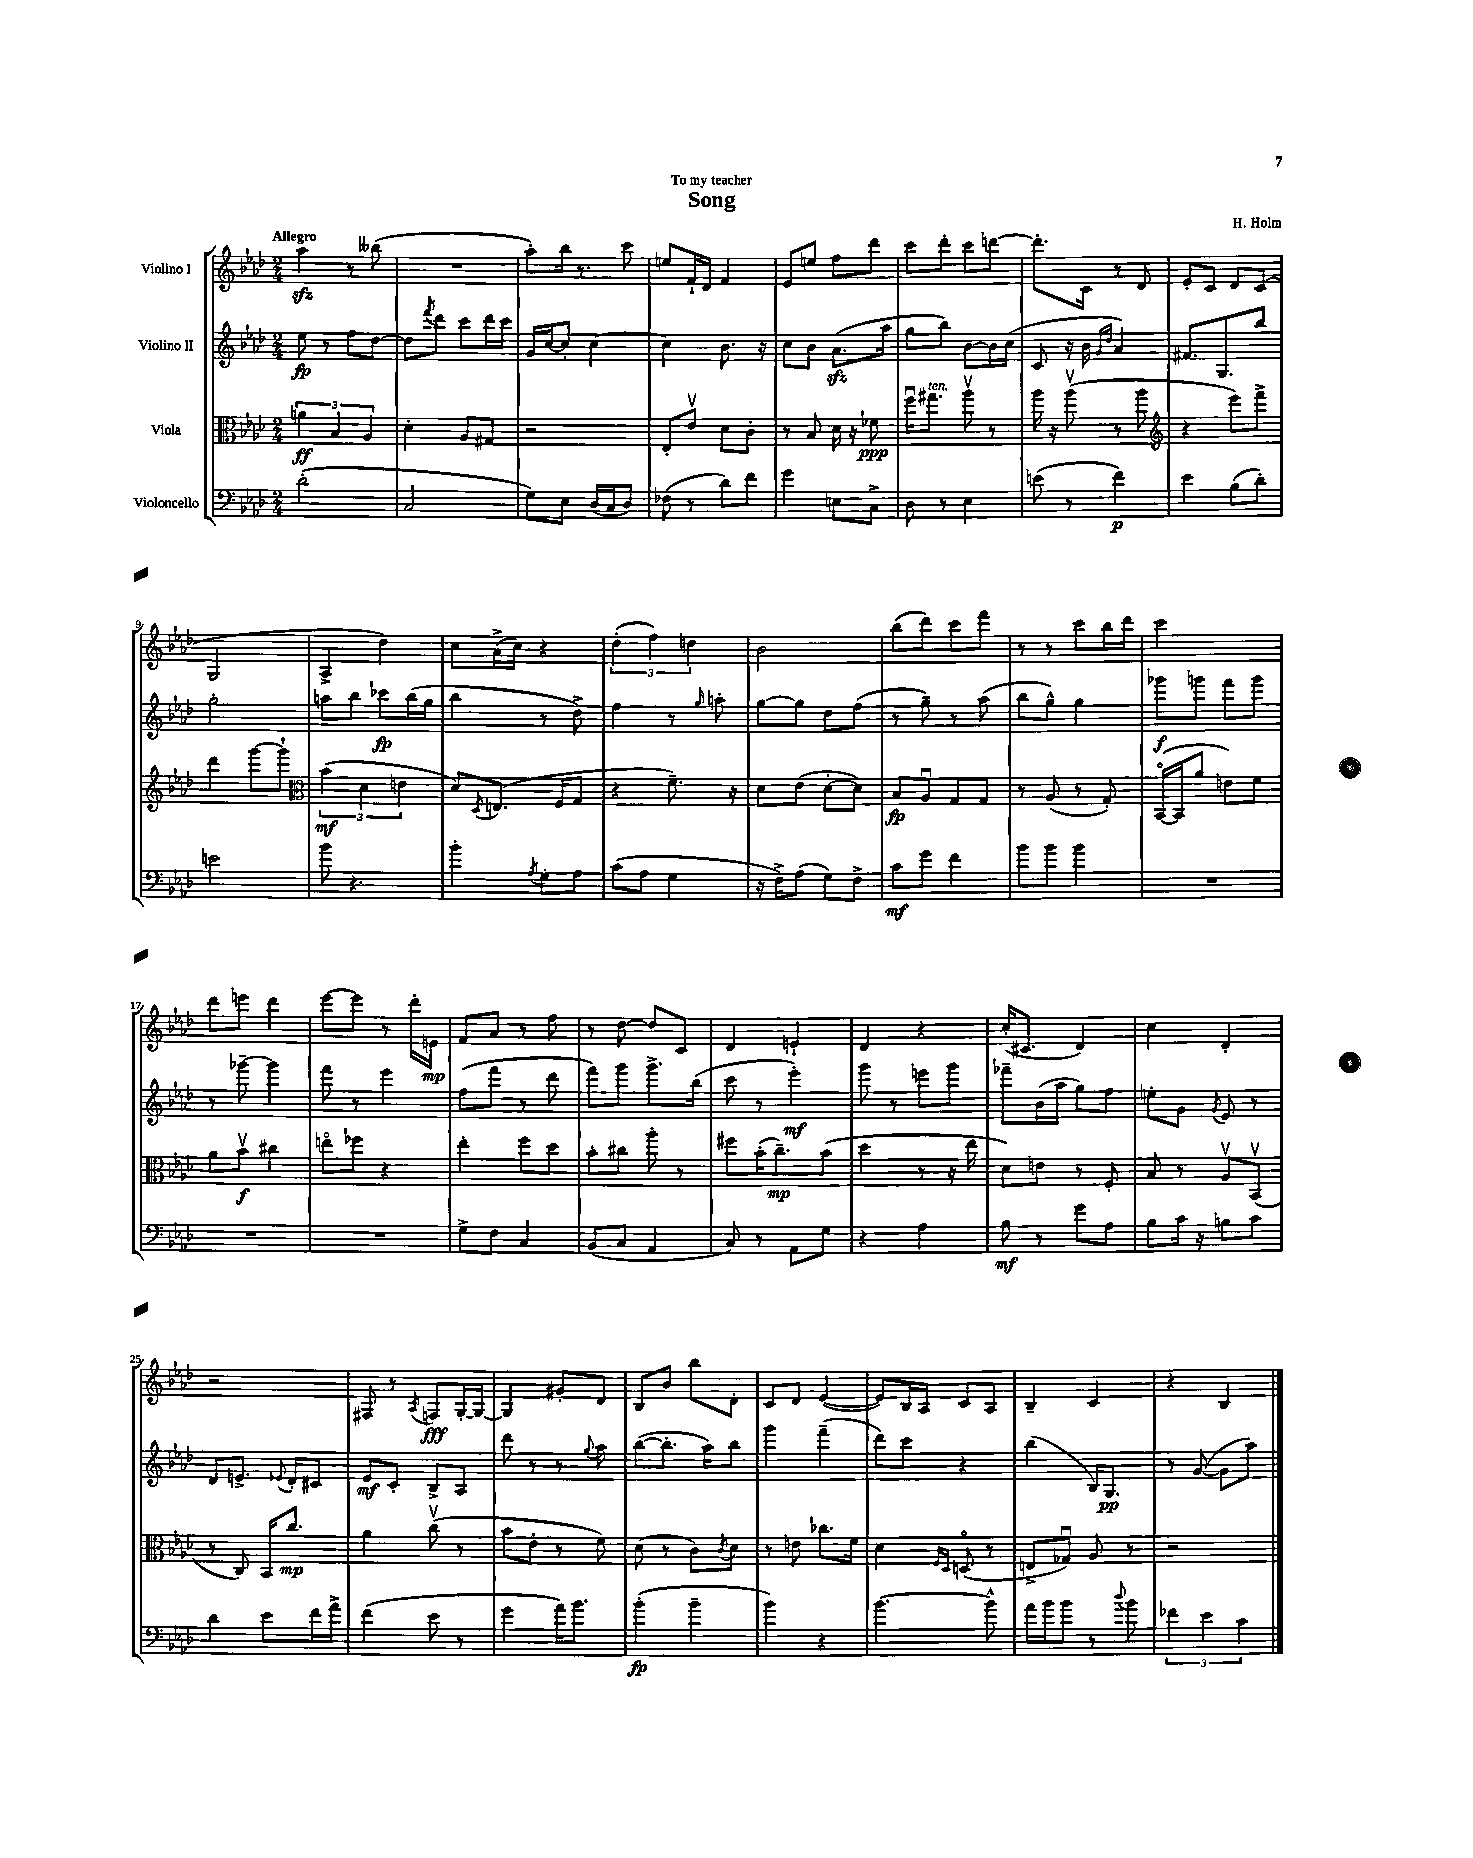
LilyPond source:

\header { title = "Song" composer = "H. Holm" dedication = "To my teacher" }
<<
\new StaffGroup <<
\new Staff = "s0" \with { instrumentName = "Violino I" } {
    \clef treble \key aes \major \numericTimeSignature \time 2/4 \tempo "Allegro"
    aes''4\sfz r8 beses''8( |
    R2 |
    aes''8-.) bes''16 r8. c'''8 |
    e''8 f'16-! des'16 f'4 |
    ees'8 e''8 f''8 des'''8 |
    c'''8 des'''8-. c'''8 d'''8~ |
    d'''8.-. c'16 r8 des'8 |
    ees'8-. c'8 des'8 c'8( |
    g2 |
    aes4-> des''4) |
    c''8 aes'16->( c''16) r4 |
    \tuplet 3/2 { des''4-.( f''4) d''4 } |
    bes'2 |
    bes''8( des'''8) c'''8 f'''8 |
    r8 r8 c'''8 bes''16 des'''16 |
    c'''2 |
    des'''8 e'''8 des'''4 |
    ees'''8~ ees'''8 r8 des'''16-. e'16\mp |
    f'8 aes'8 r8 f''8 |
    r8 des''8~ des''8 c'8 |
    des'4 e'4-! |
    des'4 r4 |
    c''16-.( cis'8. des'4) |
    c''4 des'4-. |
    r2 |
    fis8 r8 \acciaccatura { aes8 } f8\fff g16~-. g16~ |
    g4 gis'8-. des'8 |
    bes8 bes'8 bes''8 des'8-. |
    c'8 des'8 ees'4~( |
    ees'8) bes16 aes16 c'8 aes8 |
    bes4-- c'4 |
    r4 bes4 \bar "|." |
}
\new Staff = "s1" \with { instrumentName = "Violino II" } {
    \clef treble \key aes \major \numericTimeSignature \time 2/4
    ees''8\fp r8 f''8 des''8~ |
    des''8 \acciaccatura { f'''8 } des'''8 c'''8 des'''16 c'''16 |
    g'16 c''16~ c''8-. c''4~ |
    c''4 bes'8. r16 |
    c''8 bes'8 aes'8.\sfz( aes''16 |
    g''8 bes''8) bes'8~ bes'16 c''16( |
    c'8 r16 bes'16 \grace { g'16 des''16 } aes'4) |
    fis'8. g8. bes''8 |
    g''2-. |
    a''8 bes''8 ces'''8\fp bes''16( g''16 |
    bes''4 r8 des''8->) |
    f''4 r8 \grace { g''16 } a''8-. |
    g''8~ g''8 des''8 f''8( |
    r8 g''8--) r8 aes''8( |
    bes''8 g''8-^) g''4 |
    ges'''8\f g'''8 f'''8 g'''8 |
    r8 ges'''8~-- ges'''4 |
    f'''8 r8 ees'''4 |
    f''8( f'''8 r8 des'''8 |
    f'''8) g'''8 g'''8.-> bes''16( |
    c'''8 r8 ees'''4-.\mf) |
    g'''8 r8 e'''8 g'''8 |
    fes'''8-- bes'16( aes''16 g''8) f''8 |
    e''8-. g'8 \acciaccatura { g'8 } ees'8 r8 |
    des'8 e'8.-> \appoggiatura { ees'8 } des'16-. cis'8 |
    ees'8\mf c'8-. bes8-> aes8 |
    des'''8 r8 r8 \appoggiatura { g''8 } aes''8 |
    bes''8~( bes''8.-. aes''16) bes''8 |
    g'''4 f'''4--( |
    des'''8) c'''8 r4 |
    bes''4( bes16) g8.\pp |
    r8 g'8~( g'8 aes''8) \bar "|." |
}
\new Staff = "s2" \with { instrumentName = "Viola" } {
    \clef alto \key aes \major \numericTimeSignature \time 2/4
    \tuplet 3/2 { a'4\ff bes4 aes4 } |
    des'4-. aes8 gis8 |
    r2 |
    ees8-. ees'8\upbow des'8 c'8-. |
    r8 bes8 des'16 r16 fes'8\ppp |
    f''16\downbow gis''8.^\markup { \italic "ten." } aes''8\upbow r8 |
    aes''16 r16 aes''8\upbow( r8 aes''8 |
    \clef treble r4 ees'''8) f'''8-> |
    des'''4 g'''8~ g'''8-! |
    \clef alto \tuplet 3/2 { bes'4\mf( des'4 e'4 } |
    des'8) \acciaccatura { des8 } e8.( f16 g8 |
    r4 f'8.--) r16 |
    des'8 ees'8( des'8~-. des'8) |
    bes8\fp aes8\downbow g8 g8 |
    r8 aes8( r8 g8-.) |
    bes,16~\flageolet( bes,16 aes'8 e'8) f'8 |
    aes'8 bes'8\upbow\f cis''4 |
    e''8\flageolet fes''8 r4 |
    ees''4-. f''8 des''8 |
    bes'8-. cis''8 aes''8-. r8 |
    fis''8 bes'16-.( c''8.--\mp) bes'8( |
    des''4 r8 r16 ees''16 |
    des'8) e'8 r8 f8-. |
    bes8 r8 aes8\upbow bes,8\upbow( |
    r8 c8) bes,16 c''8.\mp |
    aes'4 c''8\upbow( r8 |
    bes'8 ees'8-. r8 f'8) |
    des'8( r8 c'8) \acciaccatura { c'8 } des'8 |
    r8 e'8 ces''8. f'16 |
    des'4 \grace { f16 des16 } d8\flageolet( r8 |
    e8-> ges8\downbow) aes8 r8 |
    r2 \bar "|." |
}
\new Staff = "s3" \with { instrumentName = "Violoncello" } {
    \clef bass \key aes \major \numericTimeSignature \time 2/4
    des'2-.( |
    c2 |
    g8) ees8 des16( c16 des8) |
    fes8( r8 des'8) f'8 |
    g'4 e8 c8-> |
    des8 r8 ees4 |
    e'8( r8 f'4\p) |
    ees'4 bes8( des'8-.) |
    e'2 |
    bes'8 r4. |
    bes'4-. \acciaccatura { aes8 } g8-. aes8 |
    c'8( aes8 g4 |
    r16 f16->) aes8( g8) f8-> |
    c'8\mf g'8 f'4 |
    bes'8 bes'8 bes'4 |
    R2 |
    R2 |
    R2 |
    g8-> f8 c4 |
    bes,8( c8 aes,4 |
    c8) r8 aes,8 g8 |
    r4 aes4 |
    bes8\mf r8 g'8 aes8 |
    bes8 c'16 r16 b8 c'8 |
    des'4 ees'8 f'16 aes'16-> |
    f'4( ees'8 r8 |
    g'4 aes'16) bes'8. |
    bes'4-.\fp( bes'4-- |
    bes'4) r4 |
    bes'4.~ bes'8-^ |
    aes'16 bes'16 bes'8 r8 \appoggiatura { des''8 } bes'8 |
    \tuplet 3/2 { fes'4 ees'4 c'4 } \bar "|." |
}
>>
>>
